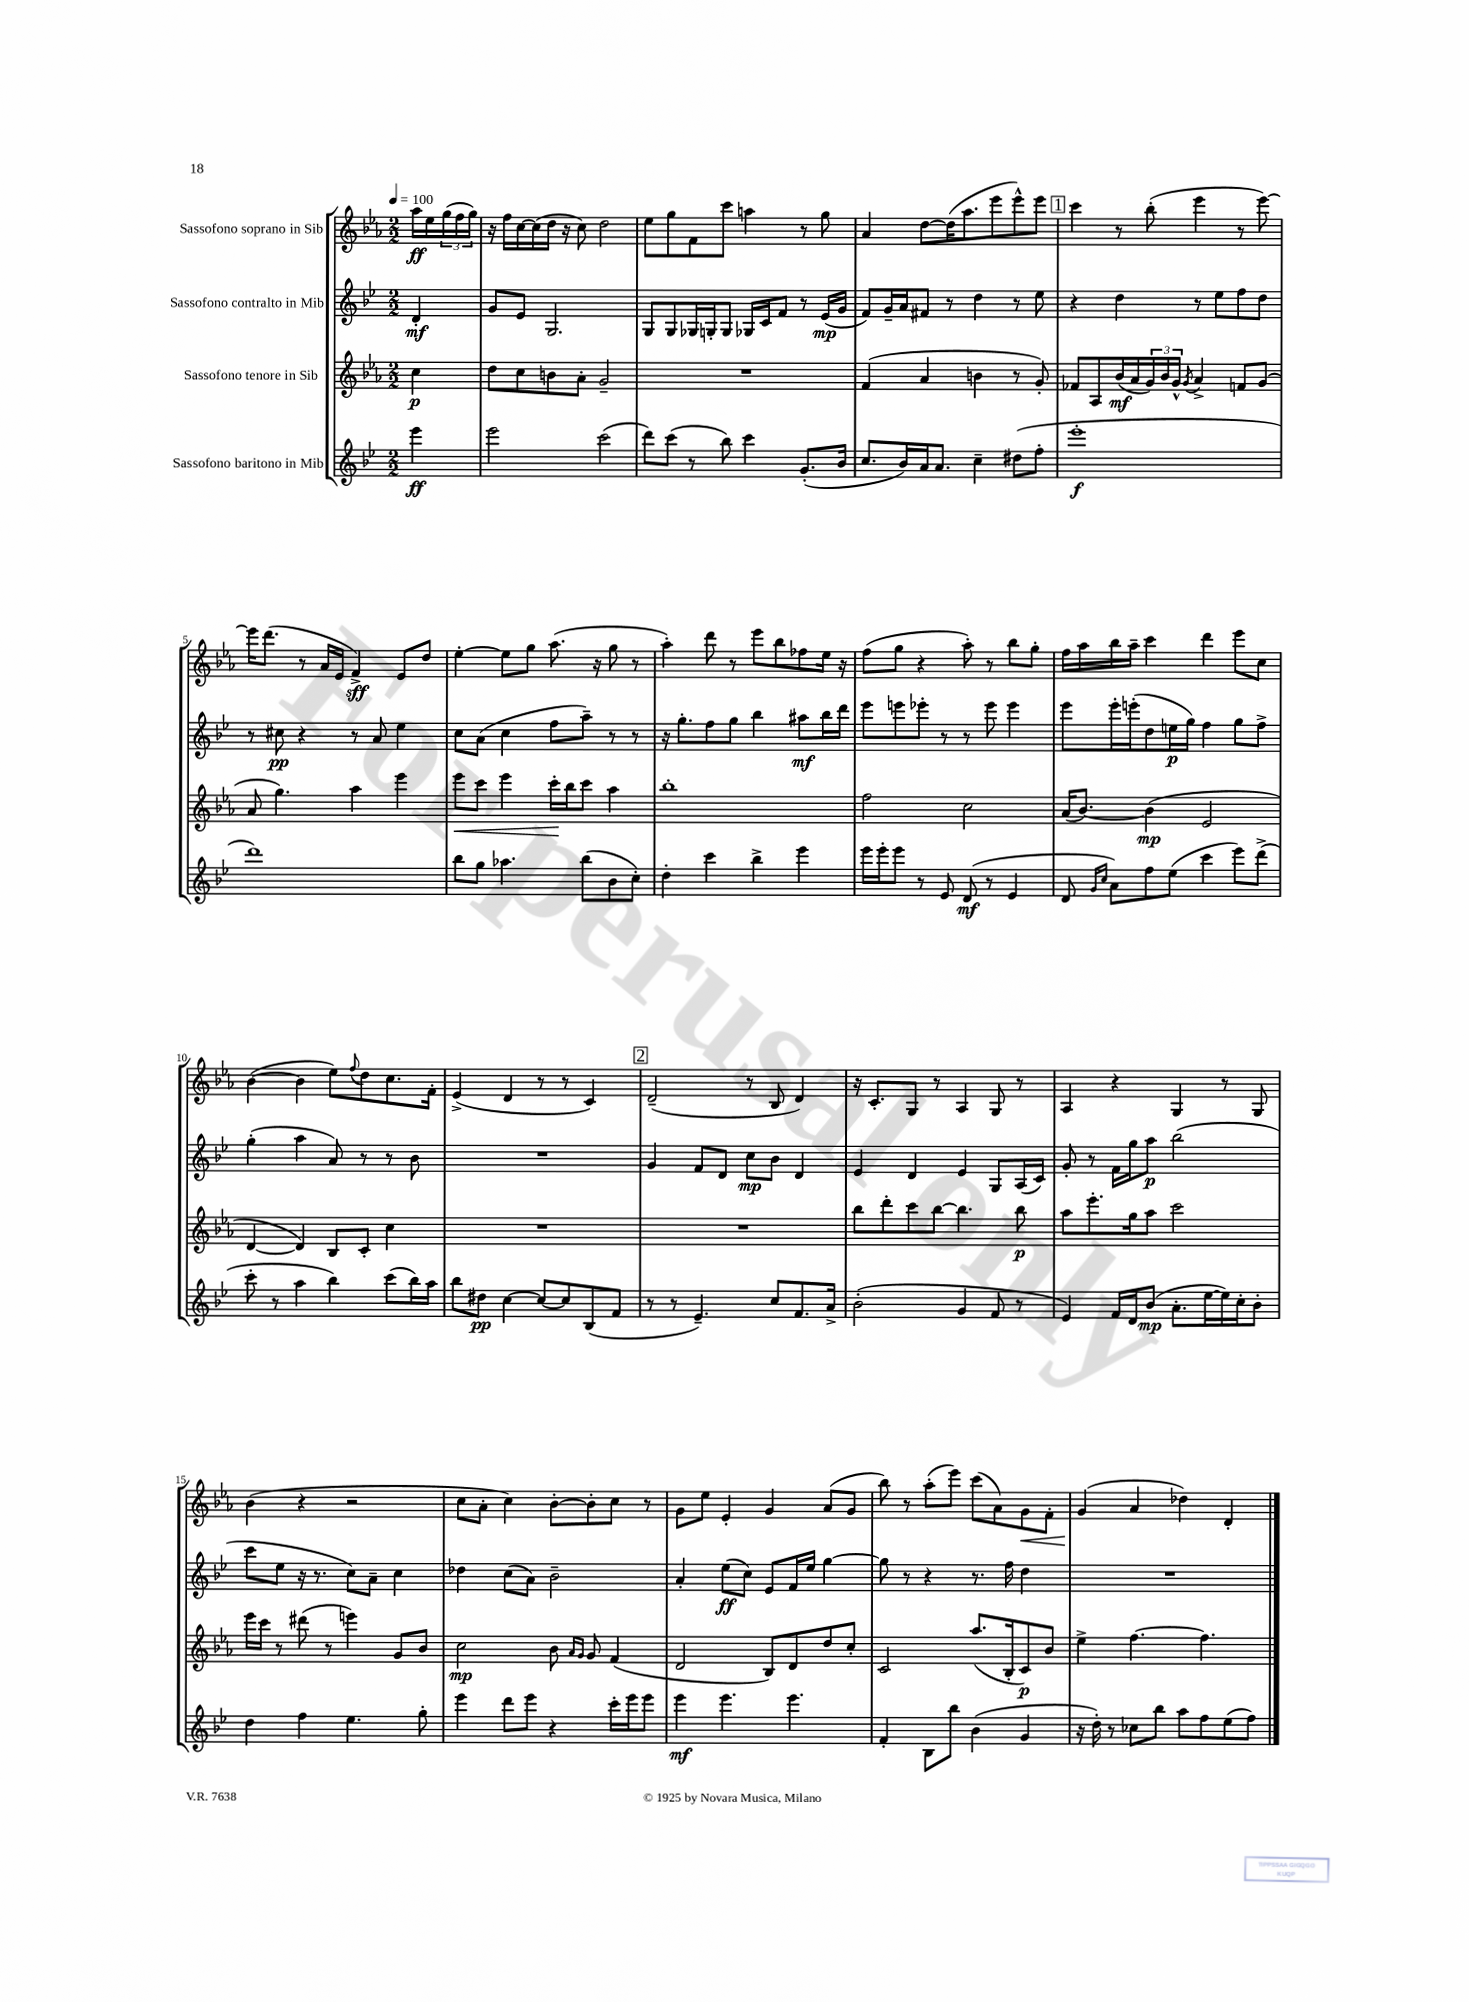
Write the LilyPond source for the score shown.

<<
\new StaffGroup <<
\new Staff = "s0" \with { instrumentName = "Sassofono soprano in Sib" } {
    \clef treble \key ees \major \numericTimeSignature \time 2/2 \partial 4 \tempo 4 = 100
    aes''16\ff ees''16 \tuplet 3/2 { g''16( f''16 g''16) } |
    r16 f''16 c''16~ c''16( d''16 r16 c''8) d''2 |
    ees''8 g''8 f'8 c'''8 a''4 r8 g''8 |
    aes'4 d''8~ d''16( aes''8. ees'''8 ees'''8-^) ees'''8 |
    \mark \markup { \box "1" } c'''4 r8 bes''8-.( ees'''4 r8 ees'''8~) |
    ees'''16 d'''8.( r8 aes'16 ees'16 f'4->\sff) ees'8 d''8 |
    ees''4~-. ees''8 g''8 aes''8.( r16 g''8 r8 |
    aes''4-.) d'''8 r8 ees'''8 bes''8 fes''8 ees''16 r16 |
    f''8( g''8 r4 aes''8-.) r8 bes''8 g''8-. |
    f''16 aes''16 bes''16 aes''16-- c'''4 d'''4 ees'''8 c''8 |
    bes'4~( bes'4 ees''8) \appoggiatura { f''8 } d''8 c''8. f'16-. |
    ees'4->( d'4 r8 r8 c'4) |
    \mark \markup { \box "2" } d'2--( r8 bes8 d'4) |
    r16 c'8.-. g8 r8 aes4 g8 r8 |
    aes4 r4 g4 r8 g8 |
    bes'4( r4 r2 |
    c''8 aes'8-. c''4) bes'8~-. bes'8-. c''8 r8 |
    g'8 ees''8 ees'4-. g'4 aes'8( g'8 |
    bes''8) r8 aes''8-.( ees'''8) c'''8( aes'8) g'8\< f'8-. |
    g'4\!( aes'4 des''4) d'4-. \bar "|." |
}
\new Staff = "s1" \with { instrumentName = "Sassofono contralto in Mib" } {
    \clef treble \key bes \major \numericTimeSignature \time 2/2 \partial 4
    d'4-.\mf |
    g'8 ees'8 g2. |
    g8 g8 ges16 g16-. g8 ges16 c'16 f'8 r8 ees'16\mp( g'16 |
    f'8) g'16-- a'16 fis'8 r8 d''4 r8 ees''8 |
    \mark \markup { \box "1" } r4 d''4 r8 ees''8 f''8 d''8 |
    r8 cis''8\pp r4 r8 a'8 ees''4 |
    c''8 a'8( c''4 f''8 a''8--) r8 r8 |
    r16 g''8.-. f''8 g''8 bes''4 ais''8\mf bes''16 d'''16 |
    ees'''8 e'''8 ees'''8-. r8 r8 ees'''8 ees'''4 |
    ees'''8 ees'''16-. e'''16-.( d''8 e''16\p g''16) f''4 g''8 f''8-> |
    g''4-.( a''4 a'8) r8 r8 bes'8 |
    R1 |
    \mark \markup { \box "2" } g'4 f'8 d'8 c''8\mp bes'8 d'4 |
    ees'4 d'4 ees'4 g8 a16( c'16) |
    g'8-. r8 f'16 g''16 a''8\p bes''2( |
    c'''8 ees''8 r16 r8. c''8) a'8-- c''4 |
    des''4 c''8( a'8) bes'2-- |
    a'4-. ees''8\ff( c''8) ees'8 f'16 ees''16 g''4~ |
    g''8 r8 r4 r8. f''16 d''4 |
    R1 \bar "|." |
}
\new Staff = "s2" \with { instrumentName = "Sassofono tenore in Sib" } {
    \clef treble \key ees \major \numericTimeSignature \time 2/2 \partial 4
    c''4\p |
    d''8 c''8 b'8 aes'8-. g'2-- |
    R1 |
    f'4( aes'4 b'4 r8 g'8-.) |
    \mark \markup { \box "1" } fes'8 aes8 bes'16\mf( aes'16 \tuplet 3/2 { g'16) bes'16 g'16-^ } \acciaccatura { g'8 } aes'4-> f'8 g'8( |
    aes'8 g''4.) aes''4 ees'''4 |
    ees'''8\< c'''8 ees'''4 c'''16-.\! bes''16 c'''8 aes''4 |
    bes''1-. |
    f''2 c''2 |
    aes'16( bes'8.~) bes'4\mp( ees'2 |
    d'4~ d'4) bes8 c'8-. c''4 |
    R1 |
    \mark \markup { \box "2" } R1 |
    bes''8 d'''8-. c'''8 bes''8~ bes''4. bes''8\p |
    aes''8 ees'''8.-. g''16 aes''8 c'''2 |
    ees'''16 c'''16 r8 dis'''8( r8 e'''4) g'8 bes'8 |
    c''2\mp bes'8 \grace { aes'16 g'16 } g'8 f'4( |
    d'2 bes8) d'8 d''8 c''8-. |
    c'2 aes''8.( bes16-. c'8\p) bes'8 |
    ees''4-> f''4.~ f''4. \bar "|." |
}
\new Staff = "s3" \with { instrumentName = "Sassofono baritono in Mib" } {
    \clef treble \key bes \major \numericTimeSignature \time 2/2 \partial 4
    ees'''4\ff |
    ees'''2 c'''2( |
    d'''8) c'''8( r8 bes''8) c'''4 g'8.-.( bes'16 |
    c''8. bes'16) a'16 a'8. c''4-- dis''8( f''8-. |
    \mark \markup { \box "1" } ees'''1-.\f |
    d'''1) |
    bes''8 g''8 aes''4. bes''8( bes'8 c''8-.) |
    d''4-. c'''4 bes''4-> ees'''4 |
    ees'''16 ees'''16-. ees'''8 r8 ees'8 d'8\mf( r8 ees'4 |
    d'8 \grace { g'16 c''16 } a'8) f''8 ees''8( c'''4 ees'''8) d'''8->( |
    c'''8-. r8 a''4 bes''4) c'''8( bes''16) a''16 |
    bes''8 dis''8\pp c''4~ c''8~ c''8 bes8( f'8 |
    \mark \markup { \box "2" } r8 r8 ees'4.--) c''8 f'8. a'16-> |
    bes'2-.( g'4 f'8 r8 |
    ees'4) f'16 d'16 bes'8\mp( a'8.-. ees''16~ ees''16) c''16-. bes'8-. |
    d''4 f''4 ees''4. g''8-. |
    ees'''4 d'''8 ees'''8 r4 c'''16-. ees'''16 ees'''8 |
    ees'''4\mf ees'''4. ees'''4. |
    f'4-. bes8 bes''8 bes'4( g'4 |
    r16 d''16-.) r8 ces''8 bes''8 a''8 f''8 ees''8( f''8) \bar "|." |
}
>>
>>
